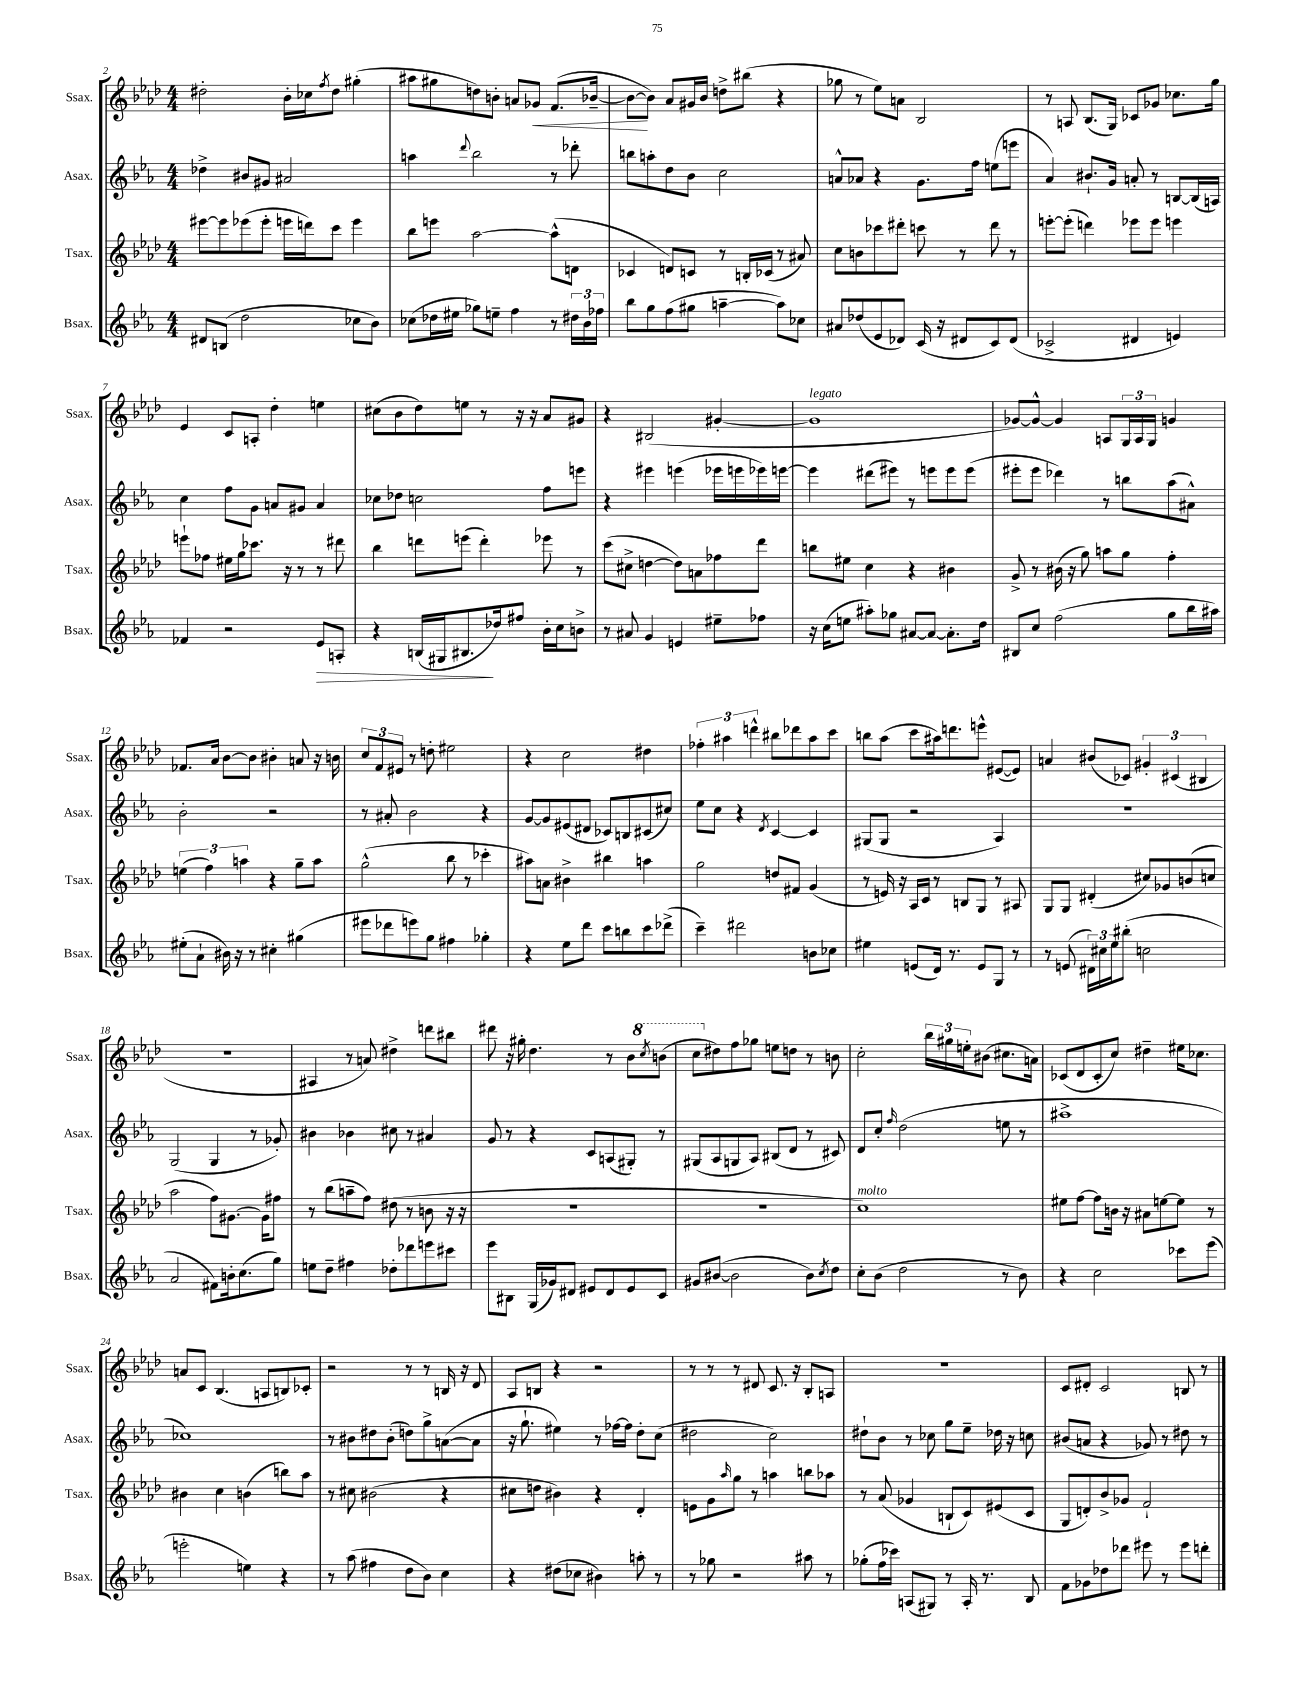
<<
\new StaffGroup <<
\new Staff = "s0" \with { instrumentName = "Ssax." shortInstrumentName = "Ssax." } {
    \clef treble \key aes \major \numericTimeSignature \time 4/4
    dis''2-. bes'16-. ces''16 \acciaccatura { f''8 } dis''8 gis''4-.( |
    ais''8 gis''8 d''8) b'8-. a'8 ges'8\< f'8.( bes'16~-- |
    bes'8~\! bes'8) aes'8 gis'16 bes'16 d''8-> bis''8( r4 |
    ges''8 r8 ees''8) a'8 bes2 |
    r8 a8 bes8.( g16) ces'8 ges'8 ces''8. g''16 |
    ees'4 c'8 a8-. des''4-. e''4 |
    cis''8( bes'8 des''8) e''8 r8 r16 r16 aes'8 gis'8 |
    r4 bis2( gis'4~-. |
    gis'1^\markup { \italic "legato" } |
    ges'8~) ges'8~-^ ges'4 a8 \tuplet 3/2 { g16 a16 g16 } g'4 |
    fes'8. aes'16 bes'8~ bes'8 bis'4-. a'8 r16 b'16 |
    \tuplet 3/2 { c''8 f'8 eis'8 } r8 d''8-. eis''2 |
    r4 c''2 dis''4 |
    \tuplet 3/2 { fes''4-. ais''4 d'''4-^ } bis''8 des'''8 ais''8 c'''8 |
    b''8 aes''8( c'''8 ais''16) d'''8. e'''8-^ eis'8~( eis'8) |
    a'4 bis'8( ces'8) \tuplet 3/2 { gis'4-. cis'4( bis4 } |
    R1 |
    ais4 r8 a'8) dis''4-> d'''8 bis''8 |
    dis'''8 r16 gis''16-. des''4. r8 bes'8 \ottava #1 \acciaccatura { c'''8 } b''8( |
    c'''8 \ottava #0 dis''8) f''8 ges''8 e''8 d''8 r8 b'8 |
    c''2-. \tuplet 3/2 { bes''16 gis''16 e''16-. } bis'8( cis''8. a'16) |
    ces'8( des'8 ces'8-. c''8) dis''4-- eis''16 ces''8. |
    a'8 c'8 bes4.( a8 b8) ces'8-. |
    r2 r8 r8 b16 r16 des'8 |
    aes8 b8 r4 r2 |
    r8 r8 r8 dis'8 c'8. r16 bes8-. a8 |
    R1 |
    c'8 dis'8-. c'2 b8 r8 \bar "|." |
}
\new Staff = "s1" \with { instrumentName = "Asax." shortInstrumentName = "Asax." } {
    \clef treble \key ees \major \numericTimeSignature \time 4/4
    des''4-> bis'8 gis'8 ais'2 |
    a''4 \appoggiatura { d'''8 } bes''2 r8 des'''8-. |
    b''8 a''8-. d''8 bes'8 c''2 |
    a'8-^ aes'8 r4 g'8. f''16 e''8( e'''8 |
    aes'4) bis'8.-! g'16 a'8-. r8 b8~ b16( a16) |
    c''4 f''8 g'8 a'8 gis'8 a'4 |
    ces''8 des''8 c''2 f''8 e'''8 |
    r4 eis'''4 e'''4( ees'''16 e'''16 ees'''16) e'''16~ |
    e'''4 dis'''8( eis'''8) r8 e'''8 e'''8 e'''8( |
    eis'''8-. eis'''8 des'''4) r8 b''8 aes''8( ais'8-^) |
    bes'2-. r2 |
    r8 ais'8-. bes'2 r4 |
    g'8~ g'8 eis'8( dis'8 ces'8) b8 cis'8( cis''8) |
    ees''8 c''8 r4 \acciaccatura { d'8 } c'4~ c'4 |
    gis8( gis8 r2 aes4) |
    R1 |
    g2( g4 r8 ges'8-.) |
    bis'4 bes'4 cis''8 r8 ais'4 |
    g'8 r8 r4 c'8 a8( gis8-.) r8 |
    gis8( aes8 g8 aes8) bis8( d'8 r8 cis'8) |
    d'8 c''8-. \grace { f''16 } d''2( e''8 r8 |
    ais''1-> |
    ces''1) |
    r8 bis'8 dis''8 bis'8-.( d''8) g''8-> a'8~( a'8 |
    r16 g''8.-! eis''4) r8 fes''16~ fes''16 d''8-. c''8( |
    dis''2 c''2) |
    dis''8-! bes'8 r8 ces''8 g''8 ees''8-- des''16 r16 c''8 |
    bis'8( a'8 r4 ges'8) r8 dis''8 r8 \bar "|." |
}
\new Staff = "s2" \with { instrumentName = "Tsax." shortInstrumentName = "Tsax." } {
    \clef treble \key aes \major \numericTimeSignature \time 4/4
    eis'''8~ eis'''8 ees'''8( ees'''8-. e'''16 d'''16) c'''8 e'''4 |
    bes''8 e'''8 aes''2~ aes''8-^( d'8 |
    ces'4 d'8) c'8 r8 b16-. ces'16( r8 ais'8) |
    c''8 b'8 ces'''8 dis'''8-. c'''8 r8 dis'''8 r8 |
    e'''8~-. e'''8-.( d'''4) ees'''8 ees'''8 e'''4 |
    e'''8-! fes''8 eis''16 g''16 ces'''8. r16 r8 r8 dis'''8 |
    bes''4 d'''8 e'''8( d'''4-.) ees'''8 r8 |
    c'''8( cis''8-> d''4~ d''8) a'8 fes''8 des'''8 |
    b''8 eis''8 c''4 r4 bis'4 |
    g'8-> r8 bis'16( r16 g''8) a''8 g''8 f''4-. |
    \tuplet 3/2 { e''4( f''4) a''4 } r4 g''8-- a''8 |
    g''2-^( bes''8 r8 ces'''4-. |
    ais''8) a'8 bis'4-> bis''4 a''4 |
    g''2 d''8 fis'8 g'4( |
    r8 e'16) r16 aes16 c'16 r8 b8 g8 r8 ais8 |
    g8 g8 dis'4-.( cis''8) ges'8 b'8( c''8 |
    aes''2 f''8) gis'8.~ gis'16 fis''8 |
    r8 bes''8( a''8-- f''8) dis''8( r8 b'8 r16 r16 |
    R1 |
    R1 |
    c''1^\markup { \italic "molto" }) |
    eis''8 f''8~ f''8 b'16 r16 ais'8 e''8~ e''8 r8 |
    bis'4 c''4 b'4( b''8) aes''8 |
    r8 cis''8 bis'2( r4 |
    cis''8 d''8 bis'4) r4 des'4-. |
    e'8 g'8 \grace { aes''16 } g''8 r8 a''4 b''8 aes''8 |
    r8 aes'8( ges'4 b8-! c'8) eis'8( c'8 |
    g8 d'8-.) bes'8-> ges'8 f'2-! \bar "|." |
}
\new Staff = "s3" \with { instrumentName = "Bsax." shortInstrumentName = "Bsax." } {
    \clef treble \key ees \major \numericTimeSignature \time 4/4
    dis'8 b8( d''2 ces''8 bes'8) |
    ces''8( des''16 eis''16 ges''8) e''8-- f''4 r8 \tuplet 3/2 { dis''16 bes'16 fes''16 } |
    bes''8 g''8 f''8( gis''8 a''4~-- a''8) ces''8 |
    ais'8 des''8( ees'8 des'8) c'16( r16 dis'8 c'8) dis'8( |
    ces'2-> dis'4 e'4) |
    fes'4 r2 ees'8\> a8-. |
    r4 b16( gis16 bis8.\! des''16) fis''8 bes'16-. c''16 b'8-> |
    r8 ais'8 g'4 e'4 eis''8-- fes''8 |
    r16 c''16( e''8 ais''8-.) ges''8 ais'8~ ais'8~ ais'8.-. d''16 |
    bis8 c''8 f''2( g''8 bes''16 ais''16) |
    eis''8-.( aes'8-! bis'16) r16 r8 cis''4-. gis''4( |
    eis'''8 des'''8 e'''8) g''8 fis''4 ges''4-. |
    r4 ees''8 d'''8 c'''8 b''8 c'''8 des'''8->( |
    c'''4--) dis'''2 b'8 ces''8 |
    eis''4 e'8( d'16) r8. e'8 g8 r8 |
    r8 e'8( \tuplet 3/2 { dis'16) cis''16 ees''16 } bis''8-.( c''2 |
    aes'2 fis'8) b'16-. c''8.( g''8) |
    e''8 d''8-- fis''4 des''8-. des'''8 e'''8 cis'''8 |
    ees'''8 bis8 g16( ges'16) dis'8 eis'8 dis'8 eis'8 c'8 |
    gis'8 bis'8~( bis'2 bis'8) \acciaccatura { c''8 } d''8 |
    c''8-. bes'8( d''2 r8 bes'8) |
    r4 c''2 ces'''8 ees'''8( |
    e'''2-. e''4) r4 |
    r8 aes''8( fis''4 d''8 bes'8) c''4 |
    r4 dis''8( ces''8 bis'4) a''8-. r8 |
    r8 ges''8 r2 ais''8 r8 |
    ges''8-.( f''16 ces'''16) a8( gis8) r8 a16-. r8. bes8 |
    f'8 ges'8 des''8 des'''8 eis'''8 r8 eis'''8 d'''8-. \bar "|." |
}
>>
>>
\layout { \context { \Score currentBarNumber = #2 } }
